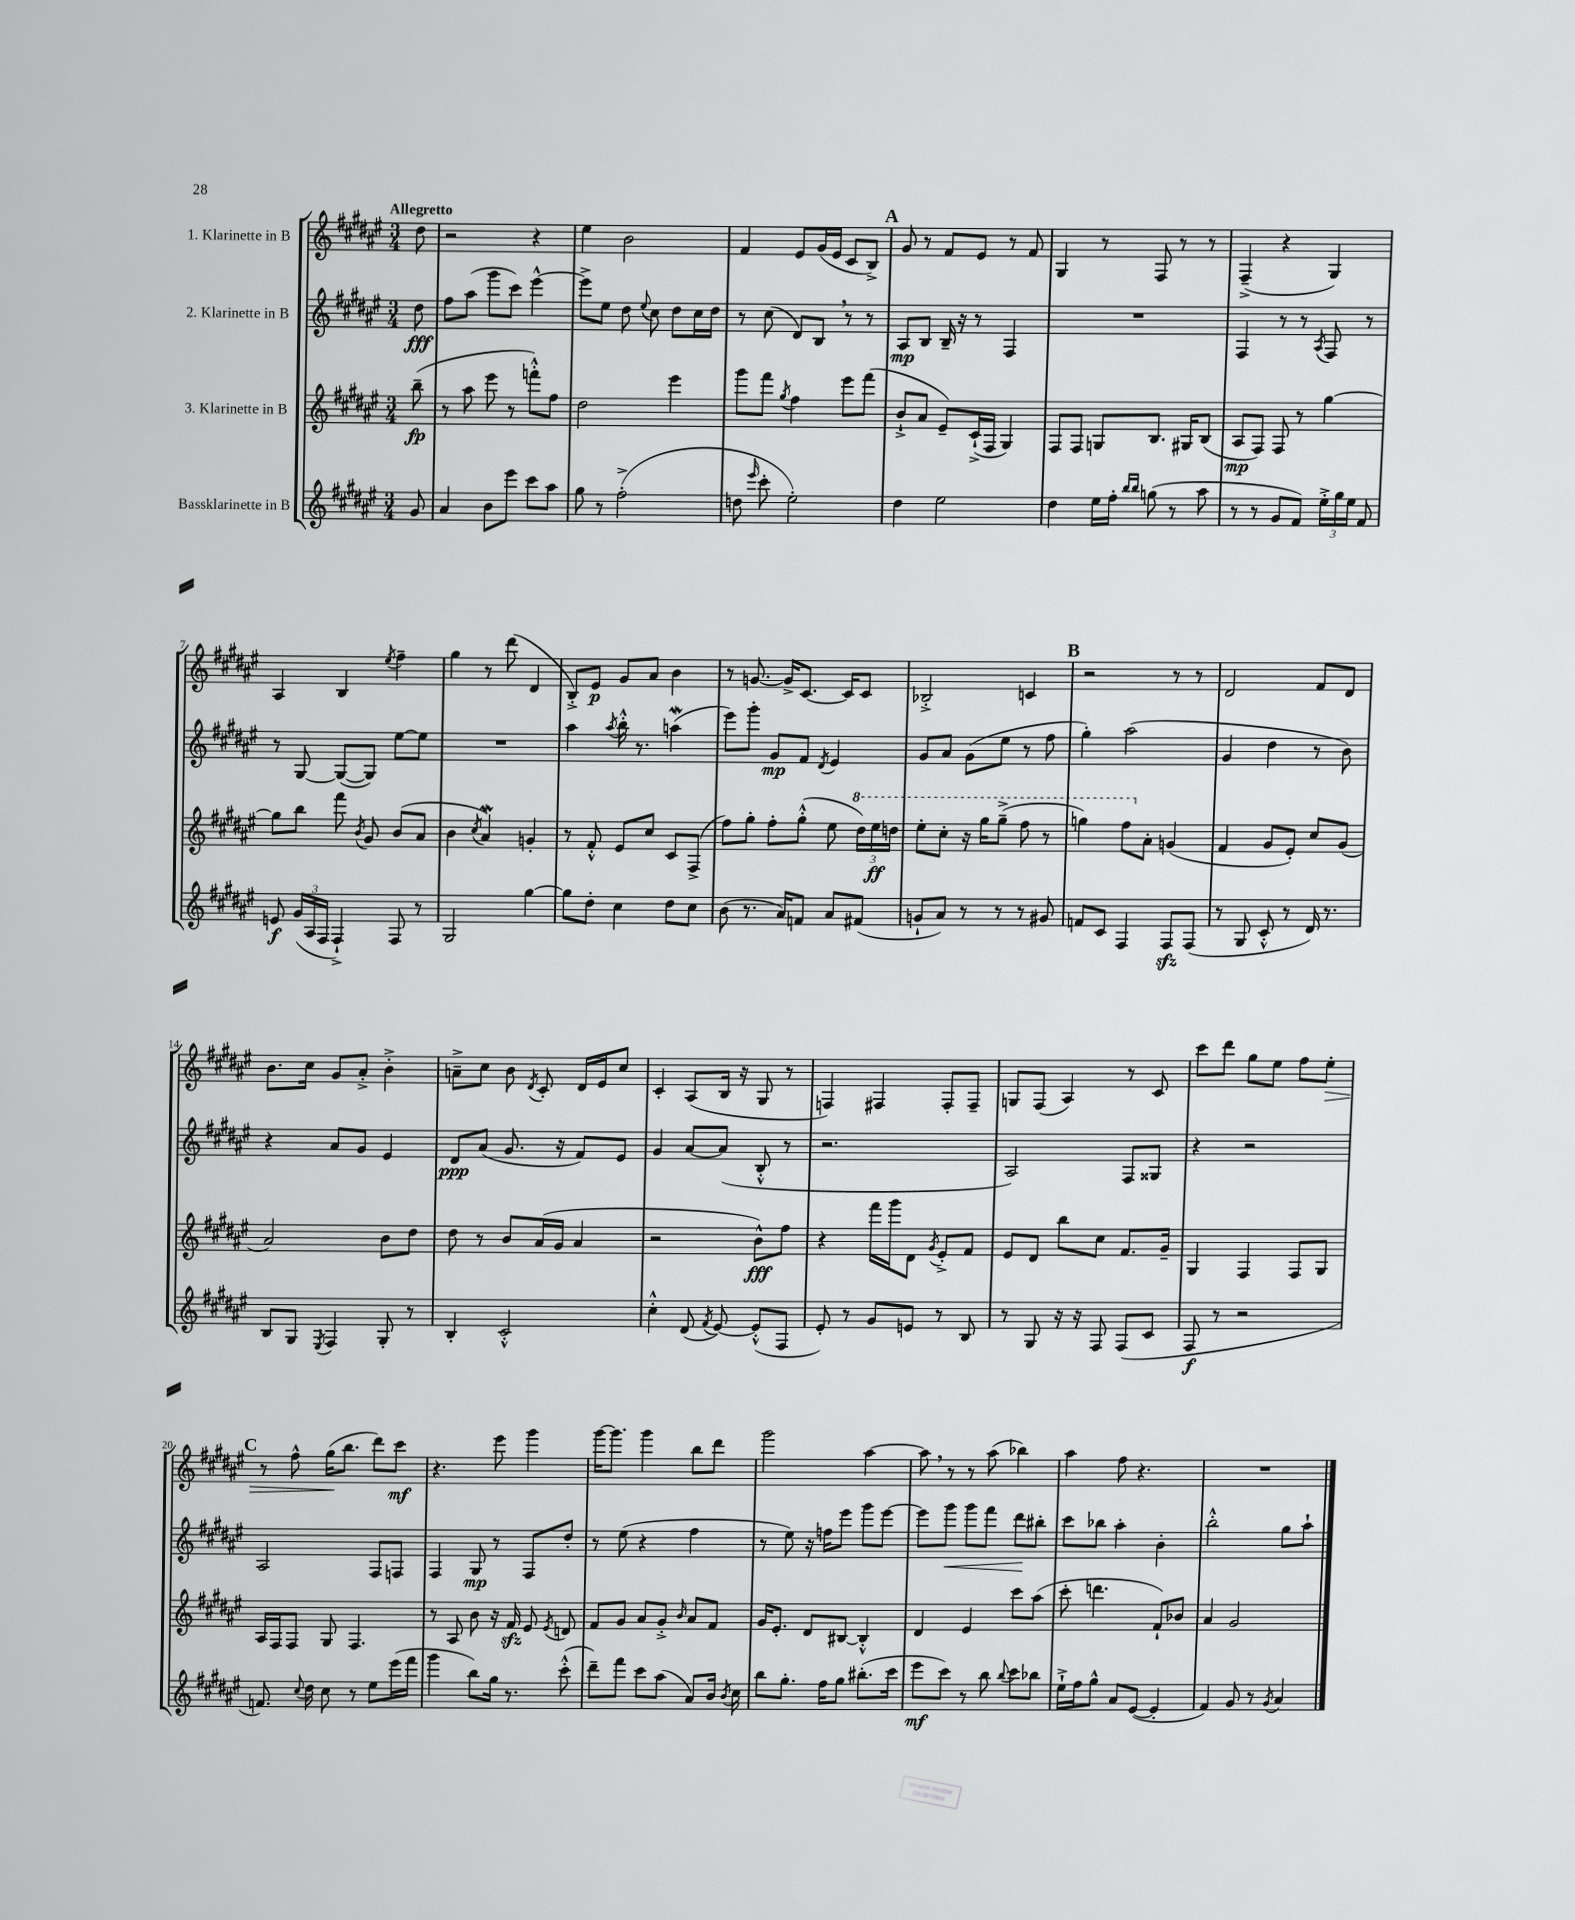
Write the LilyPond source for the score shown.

<<
\new StaffGroup <<
\new Staff = "s0" \with { instrumentName = "1. Klarinette in B" } {
    \clef treble \key fis \major \numericTimeSignature \time 3/4 \partial 8 \tempo "Allegretto"
    \autoBeamOff dis''8 |
    r2 r4 |
    eis''4 b'2 |
    fis'4 eis'8[ gis'16( eis'16] cis'8[ b8]->) |
    \mark \markup { \bold "A" } gis'8 r8 fis'8[ eis'8] r8 fis'8 |
    gis4 r8 fis8 r8 r8 |
    fis4--->( r4 gis4) |
    ais4 b4 \acciaccatura { eis''8 } fis''4-- |
    gis''4 r8 dis'''8( dis'4 |
    b8[-.->) eis'8]\p gis'8[ ais'8] b'4 |
    r8 g'8.~ g'16[-> cis'8.]~ cis'16[ cis'8] |
    bes2-.-> c'4 |
    \mark \markup { \bold "B" } r2 r8 r8 |
    dis'2 fis'8[ dis'8] |
    b'8.[ cis''16] gis'8[ ais'8]-.-> b'4-.-> |
    a'8[---> cis''8] b'8 \acciaccatura { dis'8 } cis'8-. dis'16[ eis'16 cis''8] |
    cis'4-. ais8[( b16] r16 gis8 r8 |
    f4) fis4 fis8[-. fis8]-- |
    g8[ fis8]( ais4) r8 cis'8 |
    cis'''8[ dis'''8] gis''8[ eis''8] fis''8[ eis''8]-.\> |
    \mark \markup { \bold "C" } r8 fis''8-^ gis''16[\!( b''8.] dis'''8[) cis'''8]\mf |
    r4. eis'''8 gis'''4 |
    gis'''16[~ gis'''8.] gis'''4 b''8[ dis'''8] |
    gis'''2 ais''4~ |
    ais''8 \breathe r8 r8 ais''8( bes''4) |
    ais''4 fis''8 r4. |
    R2. \bar "|." |
}
\new Staff = "s1" \with { instrumentName = "2. Klarinette in B" } {
    \clef treble \key fis \major \numericTimeSignature \time 3/4 \partial 8
    \autoBeamOff dis''8\fff |
    fis''8[ ais''8]( gis'''8[ cis'''8]) eis'''4~-^ |
    eis'''8[-> eis''8] dis''8 \appoggiatura { eis''8 } cis''8 dis''8[ cis''16 dis''16] |
    r8 cis''8( dis'8[) b8] \breathe r8 r8 |
    \mark \markup { \bold "A" } ais8[\mp b8] b16-- r16 r8 fis4 |
    R2. |
    fis4 r8 r8 \acciaccatura { ais8 } fis8 r8 |
    r8 gis8~ gis8[~( gis8]) eis''8[~ eis''8] |
    R2. |
    ais''4 \acciaccatura { ais''8 } b''16-.-^ r8. a''4\mordent( |
    eis'''8[) gis'''8]-. gis'8[\mp fis'8] \acciaccatura { dis'8 } eis'4 |
    gis'8[ ais'8] gis'8[( eis''8] r8 fis''8 |
    \mark \markup { \bold "B" } gis''4-.) ais''2( |
    gis'4 dis''4 r8 b'8) |
    r4 ais'8[ gis'8] eis'4 |
    dis'8[\ppp ais'8]( gis'8. r16 fis'8[) eis'8] |
    gis'4 ais'8[~ ais'8]( b8-.-^ r8 |
    r2. |
    ais2) fis8[ gisis8] |
    r4 r2 |
    \mark \markup { \bold "C" } ais2 fis8[ f8] |
    fis4 gis8\mp r8 fis8[ dis''8]-. |
    r8 eis''8( r4 fis''4 |
    r8 eis''8) r16 f''16[ eis'''8] gis'''8[ eis'''8]~ |
    eis'''8[ gis'''8]\< gis'''8[ fis'''8] dis'''8[\! bis''8]-. |
    cis'''8[ bes''8] ais''4-. b'4-. |
    b''2-.-^ gis''8[ ais''8]-! \bar "|." |
}
\new Staff = "s2" \with { instrumentName = "3. Klarinette in B" } {
    \clef treble \key fis \major \numericTimeSignature \time 3/4 \partial 8
    \autoBeamOff b''8--\fp( |
    r8 ais''8 eis'''8 r8 f'''8[-.-^) fis''8] |
    dis''2 eis'''4 |
    gis'''8[ fis'''8] \acciaccatura { gis''8 } fis''4 eis'''8[ fis'''8]( |
    \mark \markup { \bold "A" } b'8[-!-> ais'8] eis'8[--) cis'16-!->( fis16] gis4) |
    fis8[ fis8] g8[ b8.] gis16[ b8]( |
    ais8[\mp fis8]) fis8 r8 gis''4~ |
    gis''8[ b''8] fis'''8 \acciaccatura { b'8 } gis'8 b'8[( ais'8] |
    b'4 \acciaccatura { cis''8 } ais'4\mordent) g'4-. |
    r8 fis'8-.-^ eis'8[ cis''8] cis'8[ fis8]->( |
    fis''8[) gis''8]-. fis''8[-. gis''8]-.-^( eis''8 \tuplet 3/2 { \ottava #1 dis'''16[) eis'''16\ff d'''16] } |
    eis'''8[-. cis'''8]-. r16 gis'''16[ gis'''8]--->( fis'''8 r8 |
    \mark \markup { \bold "B" } g'''4) fis'''8[ \ottava #0 ais'8]-. g'4( |
    fis'4 gis'8[ eis'8]-.) cis''8[ gis'8]( |
    ais'2) b'8[ dis''8] |
    dis''8 r8 b'8[ ais'16( gis'16] ais'4 |
    r2 b'8[-^\fff) fis''8] |
    r4 fis'''16[ gis'''16 dis'8] \acciaccatura { gis'8 } eis'8[-.-> fis'8] |
    eis'8[ dis'8] b''8[ cis''8] fis'8.[ gis'16]-- |
    gis4 fis4 fis8[ gis8] |
    \mark \markup { \bold "C" } ais16[ fis16 fis8] gis8 fis4. |
    r8 ais8 b'8 r16 fis'16\sfz eis'8 \acciaccatura { eis'8 } d'8 |
    fis'8[ gis'8] ais'8[ gis'8]-.-> \grace { b'16 } ais'8[ fis'8] |
    gis'16[ eis'8.]-. dis'8[ bis8]~ bis4-.-^ |
    dis'4 eis'4 cis'''8[ ais''8]( |
    cis'''8-. d'''4. fis'8[-!) bes'8] |
    ais'4 gis'2 \bar "|." |
}
\new Staff = "s3" \with { instrumentName = "Bassklarinette in B" } {
    \clef treble \key fis \major \numericTimeSignature \time 3/4 \partial 8
    \autoBeamOff gis'8 |
    ais'4 b'8[ eis'''8] cis'''8[ ais''8] |
    gis''8 r8 fis''2-.->( |
    d''8 \grace { eis'''16 } cis'''8-. eis''2-.) |
    \mark \markup { \bold "A" } dis''4 eis''2 |
    dis''4 eis''16[ fis''16]-. \grace { b''16[ b''16] } g''8( r8 ais''8 |
    r8 r8 gis'8[ fis'8]) \tuplet 3/2 { eis''16[-.-> gis''16 eis''16] } fis'8 |
    e'8\f \tuplet 3/2 { gis'16[( ais16 fis16] } fis4-!->) fis8 r8 |
    gis2 gis''4~ |
    gis''8[ dis''8]-. cis''4 dis''8[ cis''8] |
    b'8( r8. ais'16[) f'8] ais'8[ fis'8]( |
    g'8[-! ais'8]) r8 r8 r8 gis'8 |
    \mark \markup { \bold "B" } f'8[ cis'8] fis4 fis8[\sfz fis8]( |
    r8 gis8 cis'8-.-^ r8 dis'16) r8. |
    b8[ gis8] \acciaccatura { eis8 } fis4 gis8-. r8 |
    b4-. cis'2-.-^ |
    cis''4-.-^ dis'8( \acciaccatura { fis'8 } eis'8~) eis'8[-.-^( fis8] |
    eis'8-.) r8 gis'8[ e'8] r8 b8 |
    r8 gis8 r16 r16 fis8 fis8[( cis'8] |
    fis8\f r8 r2 |
    \mark \markup { \bold "C" } f'8.) \appoggiatura { cis''8 } dis''16 cis''8 r8 eis''8[ eis'''16( fis'''16] |
    gis'''4 b''8[) gis''16] r8. cis'''8-.-^( |
    dis'''8[--) fis'''8] cis'''8[ ais''8]( ais'8[) b'16] \acciaccatura { b'8 } cis''16 |
    b''8[ gis''8.]-. fis''16[ gis''8] bis''8.[-.( cis'''16] |
    eis'''8[\mf cis'''8]) r8 b''8 \appoggiatura { b''8 } cis'''8[ bes''8] |
    eis''16[-!-> fis''16 gis''8]-^ ais'8[ eis'8]~( eis'4-. |
    fis'4) gis'8 r8 \acciaccatura { gis'8 } ais'4 \bar "|." |
}
>>
>>
